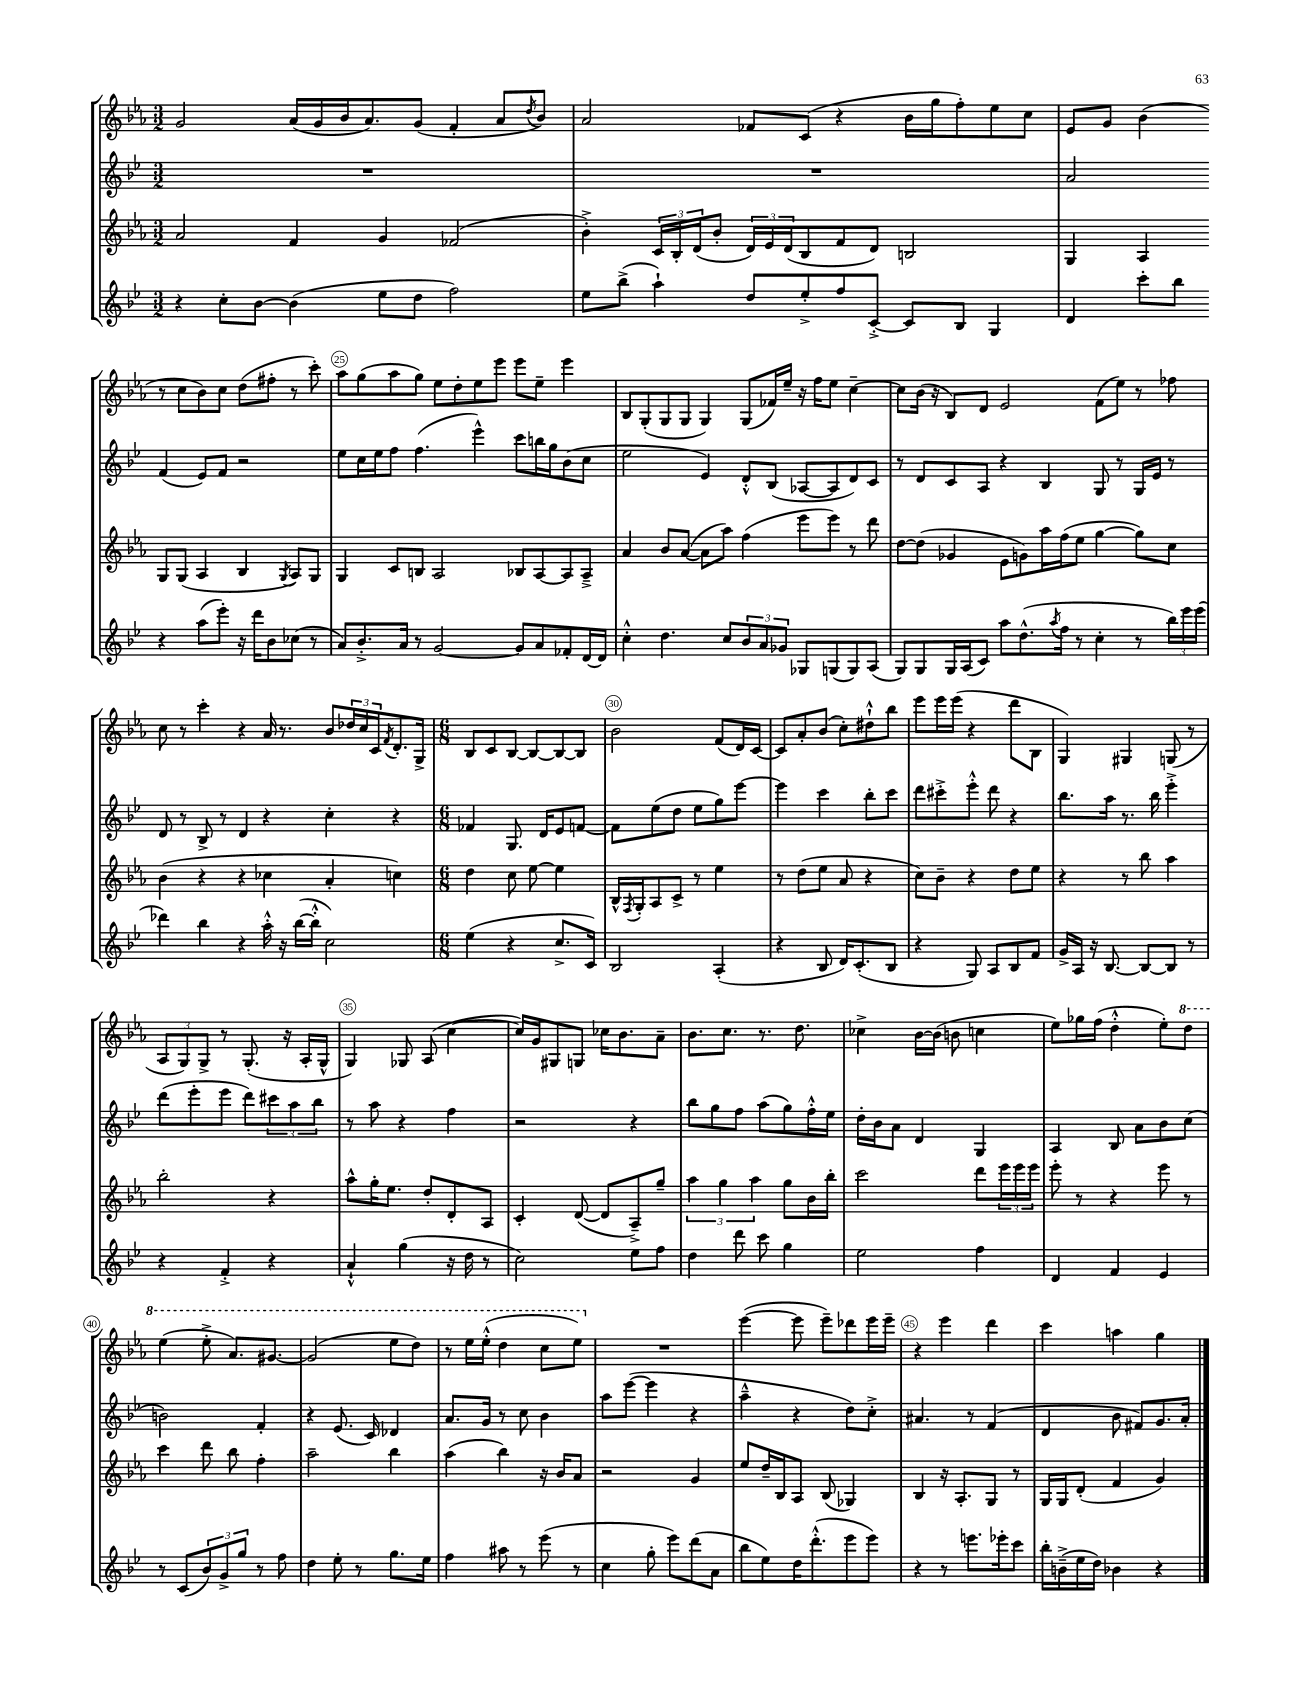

**kern	**kern	**kern	**kern
*staff4	*staff3	*staff2	*staff1
*clefG2	*clefG2	*clefG2	*clefG2
*k[b-e-]	*k[b-e-a-]	*k[b-e-]	*k[b-e-a-]
*M3/2	*M3/2	*M3/2	*M3/2
4r	2a-/	1.r	2g/
8cc'\L	.	.	.
[8b-\J	.	.	.
(4b-\]	4f/	.	(16a-/LL
.	.	.	16g/
.	.	.	16b-/J
.	.	.	8.a-/)
8ee-\L	4g/	.	.
8dd\J	.	.	(8g/J
2ff\)	(2f-/	.	4f'/
.	.	.	8a-/L
.	.	.	8qdd/
.	.	.	8b-/J)
=	=	=	=
8ee-\L	4b-'^\)	1.r	2a-/
(8bb-^\J	.	.	.
4aa`\)	24c/LL	.	.
.	24B-'/	.	.
.	(24d/J	.	.
.	8b-'/J	.	.
8dd/L	24d/LL)	.	8f-/L
.	24e-/	.	.
.	(24d/J	.	.
8ee-'^/	8B-/	.	(8c/J
8ff/	8f/	.	4r
[8c'^/J	8d/J)	.	.
8c/]L	2B/	.	16b-\LL
.	.	.	16gg\J
8B-/J	.	.	8ff'\)
4G/	.	.	8ee-\
.	.	.	8cc\J
=	=	=	=
4d/	4G/	2a/	8e-/L
.	.	.	8g/J
8ccc'\L	4A-/	.	(4b-\
8bb-\J	.	.	.
4r	8G/L	(4f/	8r
.	(8G/J	.	8cc\L
(8aa\L	4A-/	8e-/L)	8b-\)
8eee-'\J)	.	8f/J	8cc\J
16r	4B-/	2r	(8dd\L
16ddd\LK	.	.	.
8b-\	.	.	8ff#'\J
.	8qG/	.	.
(8cc-\J	8A-/L)	.	8r
8r	8G/J	.	8ccc'\)
=	=	=	=
8a/L)	4G/	8ee-\L	8aa-\L
8.b-'^/	.	16cc\L	(8gg\
.	.	16ee-\J	.
.	8c/L	8ff\J	8aa-\
16a/Jk	.	.	.
8r	8B/J	(4.ff\	8gg\J)
[2g/	2A-/	.	8ee-\L
.	.	.	8dd'\
.	.	4eee-^^\)	8ee-\
.	.	.	8eee-\J
8g/]L	8B-/L	8ccc\L	8eee-\L
8a/	[8A-/	16bb\L	8ee-~\J
.	.	16gg\J	.
8f-'/	8A-/]	(8b-\	4eee-\
[16d/L	8A-~^/J	8cc\J	.
16d/]JJ	.	.	.
=	=	=	=
4cc'^^\	4a-/	2ee-\	8B-/L
.	.	.	(8G'/
4.dd\	8b-/L	.	8G/
.	([8a-/J	.	8G/J
.	8a-\]L	4e-/)	4G/)
8cc/L	8aa-\J)	.	.
12b-/	(4ff\	8d'^^/L	(8G/L
12a/	.	.	.
.	.	(8B-/J	16f-/L)
12g-/J	.	.	.
.	.	.	16ee-~/JJ
8G-/L	8eee-\L	[8A-/L	16r
.	.	.	16ff\LK
(8G/	8eee-\J)	8A-/]	8ee-\J
8G/)	8r	8d/)	[4cc~\
(8A/J	8ddd\	8c/J	.
=	=	=	=
8G/L)	[8dd\L	8r	8cc\]L
8G/	(8dd\]J	8d/L	(16b-\Jk
.	.	.	16r
16G/L	4g-/	8c/	8B-/L)
(16A/J	.	.	.
8c/J)	.	8A/J	8d/J
8aa\L	8e-\L	4r	2e-/
(8.dd^^\	8g\)	.	.
.	16aa-\L	4B-/	.
8qaa/	.	.	.
16ff\Jk	(16ff\J	.	.
8r	8ee-\J	.	.
4cc'\	[4gg\	8G/	(8f\L
.	.	8r	8ee-\J)
8r	8gg\]L)	16G/LL	8r
.	.	16e-/JJ	.
24bb-\LL)	8cc\J	8r	8ff-\
24eee-\	.	.	.
(24eee-\JJ	.	.	.
=	=	=	=
4ddd-\)	(4b-\	8d/	8cc\
.	.	8r	8r
4bb-\	4r	8B-^/	4ccc'\
.	.	8r	.
4r	4r	4d/	4r
16aa'^^\	4cc-\	4r	16a-/
16r	.	.	8.r
([16bb-\LL	.	.	.
16bb-'^^\]JJ	.	.	.
2cc\)	4a-'/	4cc'\	8b-/L
.	.	.	24dd-/L
.	.	.	24cc/
.	.	.	24c/J
.	.	.	8qf/
.	4cc\)	4r	8.d'/
.	.	.	16G^/Jk
=	=	=	=
*M6/8	*M6/8	*M6/8	*M6/8
(4ee-\	4dd\	4f-/	8B-/L
.	.	.	8c/
4r	8cc\	8.G/	[8B-/J
.	[8ee-\	.	8B-/_L
.	.	16d/LK	.
8.cc^/L	4ee-\]	8e-/	8B-/_
.	.	[8f/J	8B-/]J
16c/Jk)	.	.	.
=	=	=	=
2B-/	16B-^^/LL	8f\]L	2b-\
.	8qF/	.	.
.	16G'/J	.	.
.	8A-/	(8ee-\	.
.	8c^/J	8dd\J	.
.	8r	8ee-\L	.
(4A'/	4ee-\	8gg\)	(8f/L
.	.	[8eee-\J	16d/L)
.	.	.	[16c/JJ
=	=	=	=
4r	8r	4eee-\]	8c/]L
.	(8dd\L	.	8a-'/
8B-/	8ee-\J	4ccc\	(8b-/J
16d/LK)	8a-/	.	8cc'\L)
(8.c'/	.	.	.
.	4r	8bb-'\L	8dd#`^^\
8B-/J	.	8ccc\J	8bb-\J
=	=	=	=
4r	8cc\L)	8ddd\L	8eee-\L
.	8b-~\J	8ccc#'^\	16eee-\L
.	.	.	(16eee-\JJ
8G/)	4r	8eee-'^^\J	4r
8A/L	.	8ddd\	.
8B-/	8dd\L	4r	8ddd\L
8f/J	8ee-\J	.	8B-\J
=	=	=	=
16g^/LL	4r	8.bb-\L	4G/)
16A/JJ	.	.	.
16r	.	.	.
[8.B-/	.	16aa\Jk	.
.	8r	8.r	4G#/
8B-/_L	8bb-\	.	.
.	.	16bb-\	.
8B-/]J	4aa-\	4eee-'^\	(8G/
8r	.	.	8r
=	=	=	=
4r	2bb-'\	(8ddd\L	12A-/L
.	.	.	12G/)
.	.	8eee-'\	.
.	.	.	12G^/J
4f'^/	.	8eee-\J	8r
.	.	8ddd\L)	(8.G'/
4r	4r	12ccc#\	.
.	.	.	16r
.	.	12aa\	.
.	.	.	16A-'/LL
.	.	12bb-\J	.
.	.	.	16G^^/JJ
=	=	=	=
4a`^^/	8aa-^^\L	8r	4G/)
.	16gg'\K	8aa\	.
.	8.ee-\J	.	.
(4gg\	.	4r	8G-/
.	8dd'/L	.	(8A-/
16r	8d'/	4ff\	[4cc\
16dd\	.	.	.
8r	8A-/J	.	.
=	=	=	=
2cc\)	4c'/	2r	16cc/]LL)
.	.	.	16g/J
.	.	.	8G#/
.	([8d/	.	8G/J
.	8d/]L	.	16cc-\LK
.	.	.	8.b-\
8ee-\L	8A-~^/)	4r	.
8ff\J	8gg~/J	.	8a-~\J
=	=	=	=
4dd\	6aa-\	8bb-\L	8.b-\L
.	.	8gg\	.
.	6gg\	.	.
.	.	.	8.cc\J
8ddd\	.	8ff\J	.
.	6aa-\	.	.
8ccc\	.	(8aa\L	8.r
4gg\	8gg\L	8gg\)	.
.	.	.	8.dd\
.	16b-\L	16ff'^^\L	.
.	16bb-'\JJ	16ee-\JJ	.
=	=	=	=
2ee-\	2ccc\	16dd'\LL	4cc-^\
.	.	16b-\J	.
.	.	8a\J	.
.	.	4d/	[16b-\LL
.	.	.	(16b-\]JJ
.	.	.	8b\
4ff\	8ddd\L	4G/	4cc\
.	24eee-\L	.	.
.	24eee-\	.	.
.	24eee-\JJ	.	.
=	=	=	=
4d/	8eee-'\	4A/	8ee-\L)
.	8r	.	16gg-\L
.	.	.	(16ff\JJ
4f/	4r	8B-/	4dd'^^\
.	.	8a\L	.
4e-/	8eee-\	8b-\	8ee-'\L)
.	8r	(8cc\J	8ddd\J
=	=	=	=
8r	4ccc\	2b\)	(4eee-\
(8c/L	.	.	.
12b-/)	8ddd\	.	8eee-'^\
12g^/	.	.	.
.	8bb-\	.	8.aa-/L)
12gg/J	.	.	.
8r	4ff'\	4f'/	.
.	.	.	[8.gg#/J
8ff\	.	.	.
=	=	=	=
4dd\	2aa-~\	4r	(2gg#/]
8ee-'\	.	(8.e-/	.
8r	.	.	.
.	.	16c/)	.
8.gg\L	4bb-\	4d-/	8eee-\L
.	.	.	8ddd\J)
16ee-\Jk	.	.	.
=	=	=	=
4ff\	(4aa-\	8.a/L	8r
.	.	.	16eee-\LL
.	.	16g/Jk	(16eee-'^^\JJ
8aa#\	4bb-\)	8r	4ddd\
8r	.	8cc\	.
(8eee-\	16r	4b-\	8ccc\L
.	16b-/LK	.	.
8r	8a-/J	.	8eee-\J)
=	=	=	=
4cc\	2r	8aa\L	2.r
.	.	([8eee-\J	.
8gg'\	.	4eee-\]	.
8eee-\L)	.	.	.
(8ddd\	4g/	4r	.
8a\J	.	.	.
=	=	=	=
8bb-\L	8ee-/L	4aa~^^\	([4eee-\
8ee-\)	16dd~/L	.	.
.	16B-/J	.	.
16dd\K	8A-/J	4r	8eee-\]
(8.ddd'^^\	.	.	.
.	(8B-/	.	8eee-~\L)
8eee-\	4G-/)	8dd\L)	8ddd-\
8eee-\J)	.	8cc'^\J	16eee-\L
.	.	.	16eee-~\JJ
=	=	=	=
4r	4B-/	4.a#/	4r
8r	16r	.	4eee-\
.	8.A-'/L	.	.
8.eee\L	.	8r	.
.	8G/J	(4f/	4ddd\
16eee-'\k	.	.	.
8ccc\J	8r	.	.
=	=	=	=
16bb-'\LL	16G/LL	4d/	4ccc\
(16b~^\	16G/J	.	.
16ee-\	(8d'/J	.	.
16dd\JJ)	.	.	.
4b-\	4f/	8b-\	4aa\
.	.	8f#/L)	.
4r	4g/)	8.g/	4gg\
.	.	16a'/Jk	.
==	==	==	==
*-	*-	*-	*-
